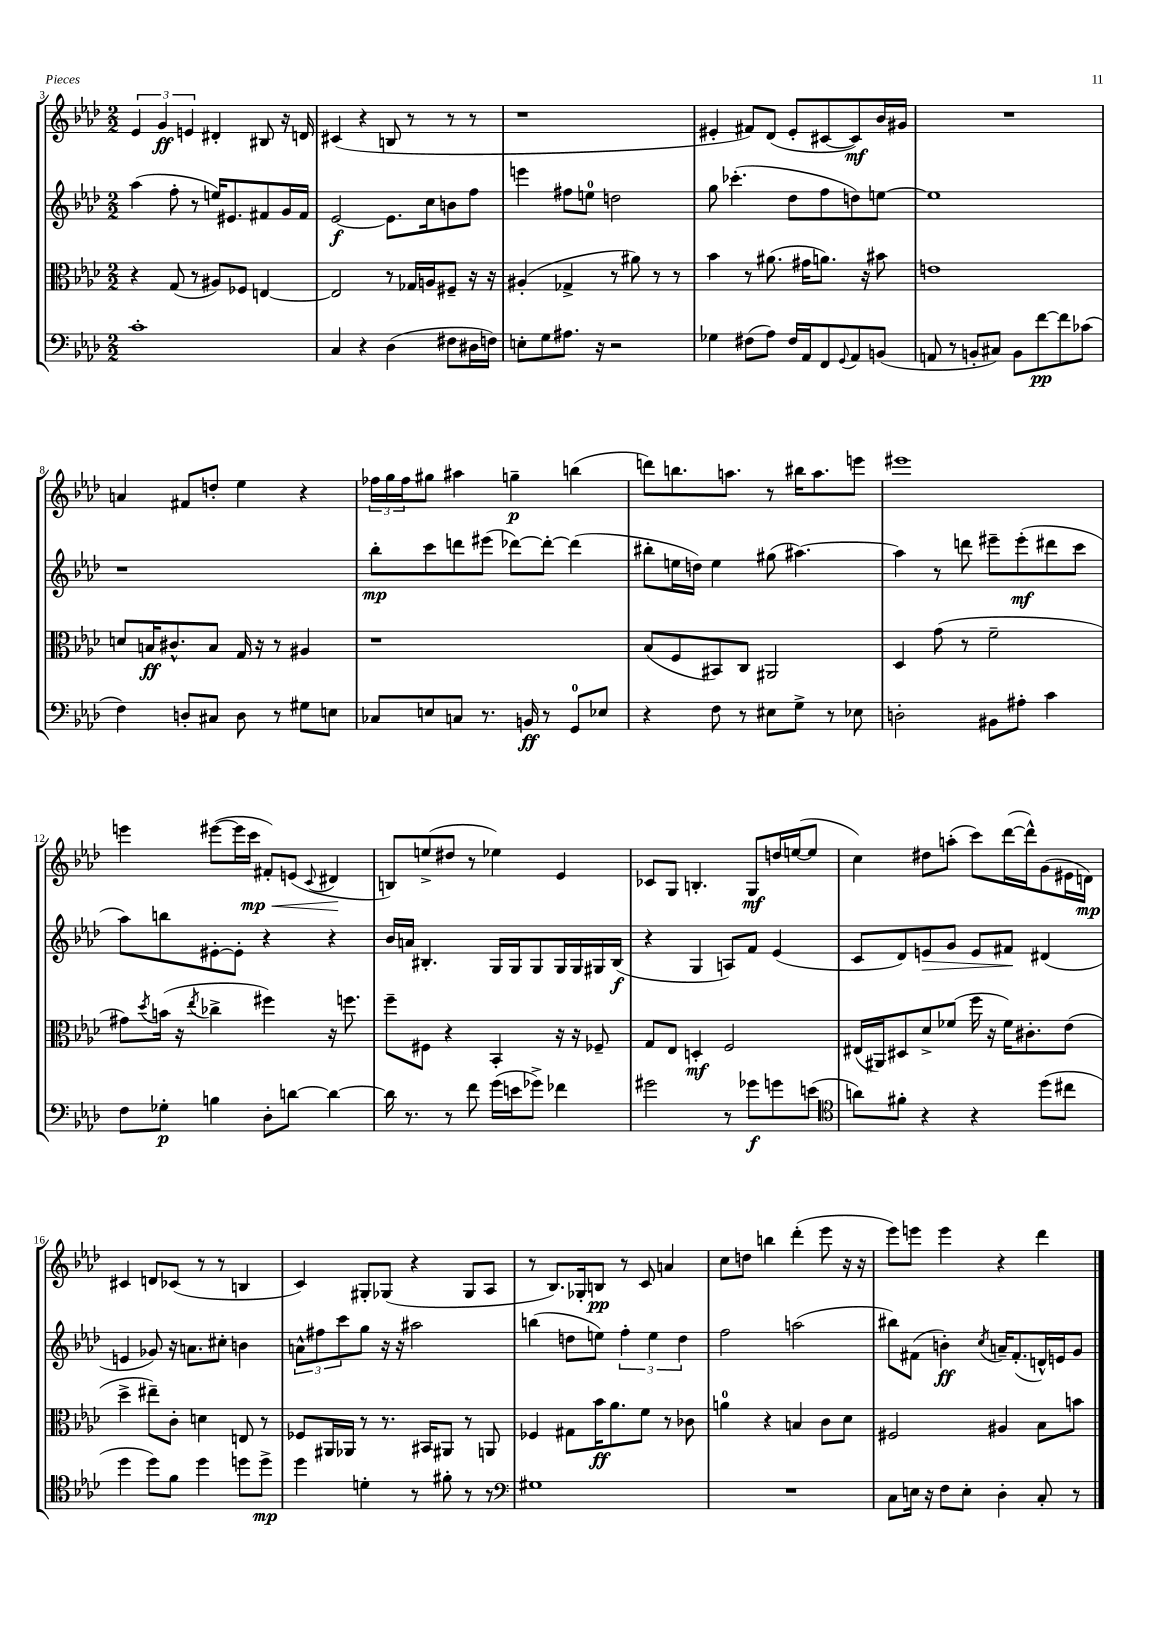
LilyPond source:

<<
\new StaffGroup <<
\new Staff = "s0" {
    \clef treble \key aes \major \numericTimeSignature \time 2/2
    \tuplet 3/2 { ees'4 g'4\ff e'4 } dis'4-. bis8 r16 d'16 |
    cis'4( r4 b8 r8 r8 r8 |
    r1 |
    eis'4-. fis'8) des'8( eis'8-. cis'8~ cis'8\mf) bes'16 gis'16 |
    R1 |
    a'4 fis'8 d''8-. ees''4 r4 |
    \tuplet 3/2 { fes''16 g''16 fes''16 } gis''8 ais''4 g''4--\p b''4( |
    d'''8) b''8. a''8. r8 bis''16 a''8. e'''8 |
    eis'''1 |
    e'''4 eis'''8~( eis'''16 c'''16\mp\< fis'8-.) e'8( \appoggiatura { c'8 } dis'4\! |
    b8) e''8->( dis''8 r8 ees''4) ees'4 |
    ces'8 g8 b4.-. g8\mf d''16 e''16~( e''8 |
    c''4) dis''8 a''8-.( c'''8) des'''16~( des'''16-^) g'8( eis'16 d'16\mp) |
    cis'4 d'8 ces'8( r8 r8 b4 |
    c'4) gis8-. ges8( r4 ges8 aes8 |
    r8 bes8.) ges16-. b8\pp r8 c'8 a'4 |
    c''8 d''8 b''4 des'''4-.( ees'''8 r16 r16 |
    ees'''8) e'''8 e'''4 r4 des'''4 \bar "|." |
}
\new Staff = "s1" {
    \clef treble \key aes \major \numericTimeSignature \time 2/2
    aes''4( f''8-. r8 e''16) eis'8. fis'8 g'16 fis'16 |
    ees'2~\f ees'8. c''16 b'8 f''8 |
    e'''4 fis''8 e''8-0 d''2 |
    g''8 ces'''4.-.( des''8 f''8 d''8) e''8~ |
    e''1 |
    r1 |
    bes''8-.\mp c'''8 d'''8 eis'''8( des'''8~) des'''8~-. des'''4( |
    bis''8-. e''16 d''16) e''4 gis''8( ais''4.~) |
    ais''4 r8 d'''8 eis'''8-- eis'''8-.\mf( dis'''8 c'''8 |
    aes''8) b''8 eis'8~-. eis'8-. r4 r4 |
    bes'16 a'16 bis4.-. g16 g16 g8 g16 g16 gis16 bis16\f( |
    r4 g4 a8) f'8 ees'4( |
    c'8 des'8) e'8\> g'8 e'8 fis'8\! dis'4( |
    e'4 ges'8) r16 a'8. cis''8-. b'4 |
    \tuplet 3/2 { a'8-^ fis''8 c'''8 } g''8 r16 r16 ais''2 |
    b''4( d''8 e''8) \tuplet 3/2 { f''4-. e''4 d''4 } |
    f''2 a''2( |
    bis''8) fis'8( b'4-.\ff) \acciaccatura { c''8 } a'16-- fis'8.-.( d'16-^) e'16 g'8 \bar "|." |
}
\new Staff = "s2" {
    \clef alto \key aes \major \numericTimeSignature \time 2/2
    r4 g8( r8 ais8) fes8 e4~ |
    e2 r8 ges16 a16 fis8-- r16 r16 |
    ais4-.( ges4-> r8 ais'8) r8 r8 |
    bes'4 r8 ais'8.( gis'16 a'8.) r16 bis'8 |
    e'1 |
    d'8 b16\ff cis'8.-^ b8 g16 r16 r8 ais4 |
    r1 |
    bes8( f8 bis,8) c8 ais,2 |
    des4 g'8( r8 f'2-- |
    gis'8) \acciaccatura { des''8 } b'16( r16 \acciaccatura { ees''8 } ces''4-> fis''4) r16 f''8. |
    f''8-- fis8 r4 bes,4-. r16 r16 fes8-- |
    g8 ees8 d4-.\mf f2 |
    eis16( ais,16) dis8 des'8-> fes'8( f''16 r16 fes'16) cis'8.-. ees'8( |
    des''4-> eis''8--) c'8-. d'4 e8 r8 |
    fes8 ais,16 aes,16 r8 r8. bis,16 ais,8 r8 a,8 |
    fes4 gis8 bes'16\ff aes'8. f'8 r8 ces'8 |
    a'4-0 r4 b4 c'8 des'8 |
    fis2 ais4 bes8 b'8 \bar "|." |
}
\new Staff = "s3" {
    \clef bass \key aes \major \numericTimeSignature \time 2/2
    c'1-. |
    c4 r4 des4( fis8 dis16 f16) |
    e8-. g8 ais8. r16 r2 |
    ges4 fis8( aes8) fis16 aes,16 f,8 \appoggiatura { g,8 } aes,8 b,8( |
    a,8 r8 b,8-. cis8) b,8 f'8~\pp f'8 ces'8( |
    f4) d8-. cis8 d8 r8 gis8 e8 |
    ces8 e8 c8 r8. b,16\ff r8 g,8-0 ees8 |
    r4 f8 r8 eis8 g8-> r8 ees8 |
    d2-. bis,8 ais8-. c'4 |
    f8 ges8-.\p b4 des8-. d'8~ d'4~ |
    d'16 r8. r8 f'8 g'16( e'16 ges'8->) fes'4 |
    gis'2 r8 ges'8\f g'8 e'8( |
    \clef tenor a'8) fis'8-. r4 r4 des''8( cis''8 |
    des''4 des''8) f'8 des''4 d''8 d''8->\mp |
    des''4 d'4-. r8 fis'8-. r8 r8 |
    \clef bass gis1 |
    R1 |
    c8 e16 r16 f8 e8-. des4-. c8-. r8 \bar "|." |
}
>>
>>
\layout { \context { \Score currentBarNumber = #3 } }
